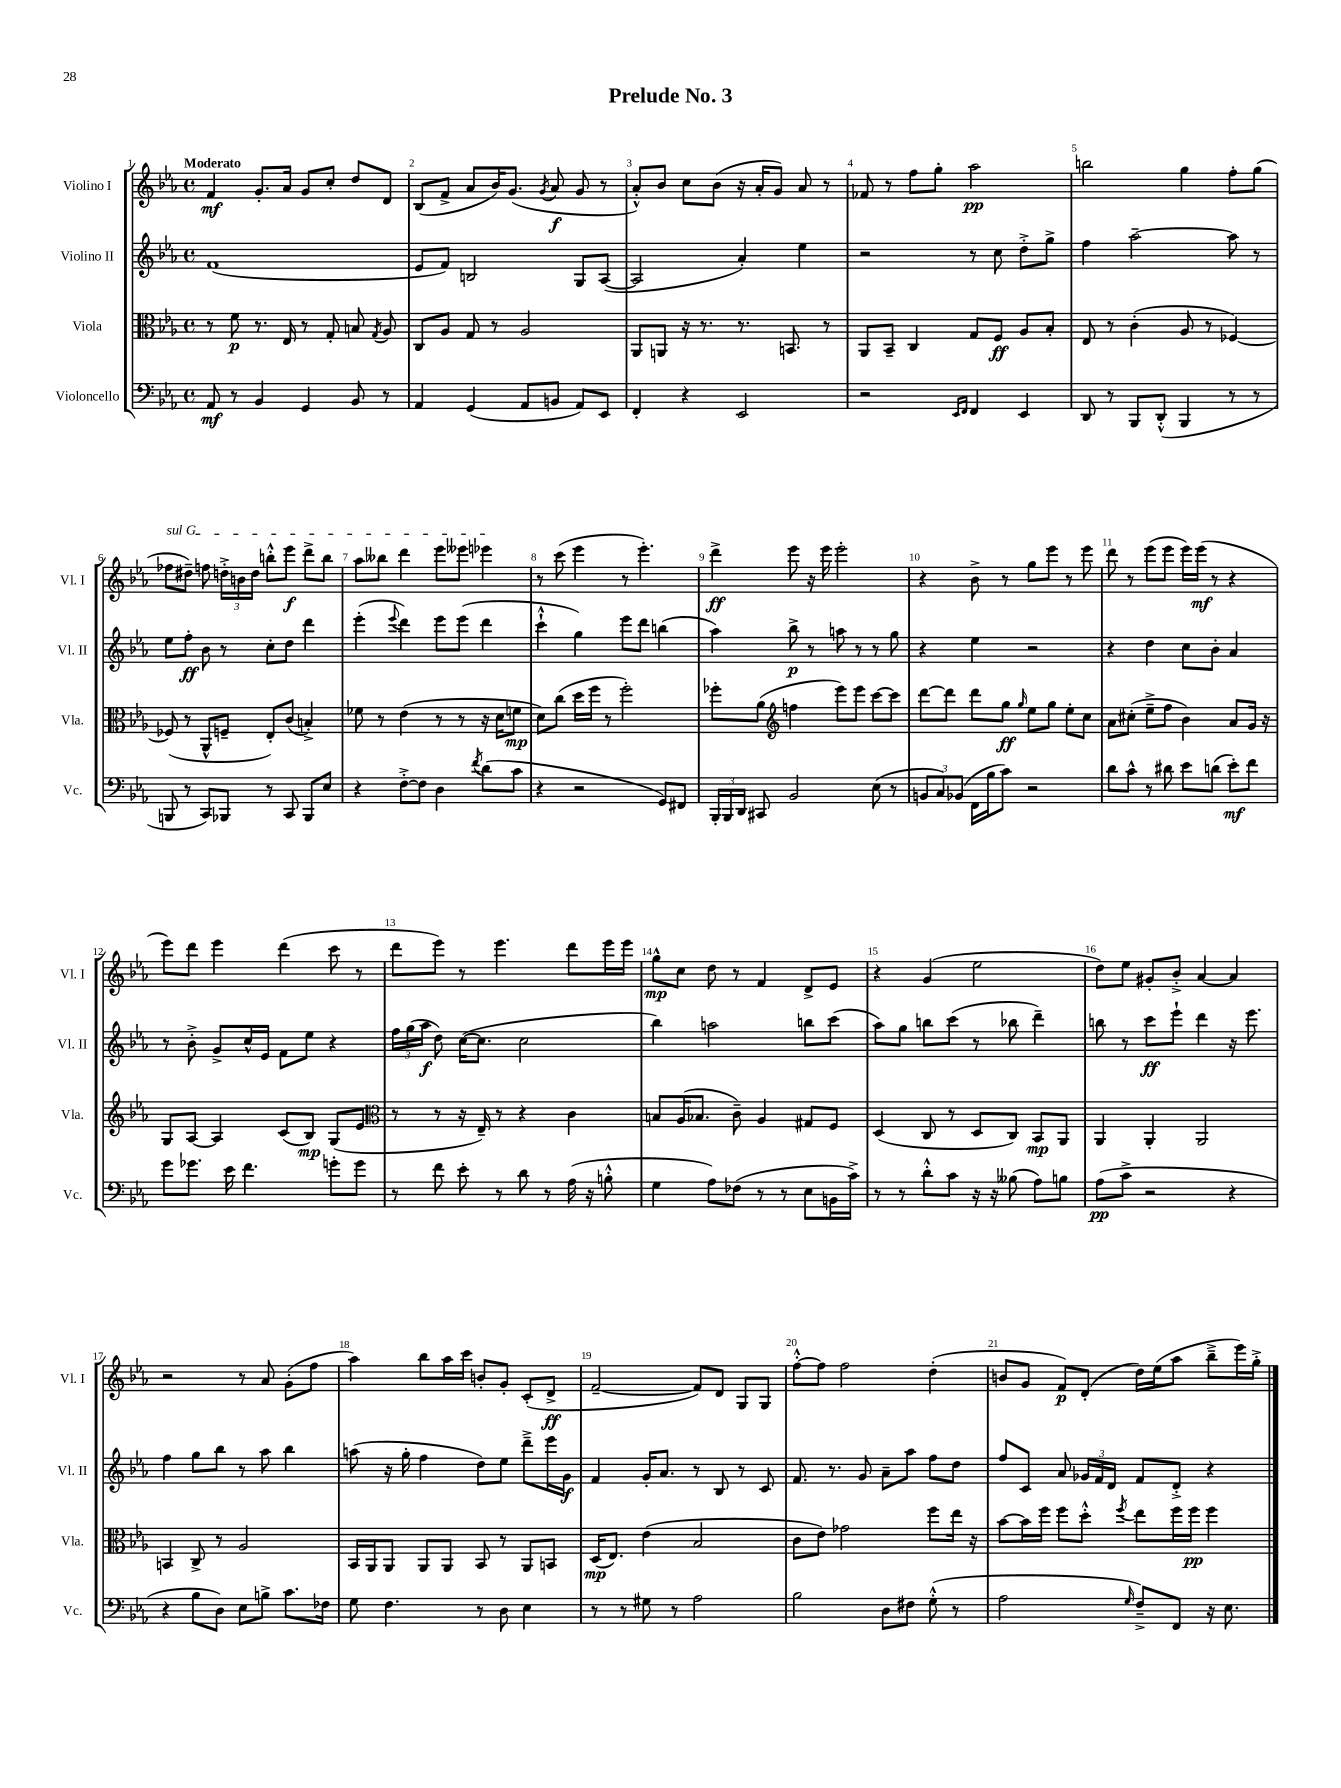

**kern	**kern	**kern	**kern
*staff4	*staff3	*staff2	*staff1
*clefF4	*clefC3	*clefG2	*clefG2
*k[b-e-a-]	*k[b-e-a-]	*k[b-e-a-]	*k[b-e-a-]
*M4/4	*M4/4	*M4/4	*M4/4
*met(c)	*met(c)	*met(c)	*met(c)
8AA-	8r	(1f	4f
8r	8f	.	.
4BB-	8.r	.	8.g'
.	16E-	.	16a-
4GG	8r	.	8g
.	8G'	.	8cc'
8BB-	8B	.	8dd
.	8qG	.	.
8r	8A-	.	8d
=	=	=	=
4AA-	8C	8e-	(8B-
.	8A-	8f)	8f^
(4GG	8G	2B	8a-
.	8r	.	16b-)
.	.	.	(8.g
8AA-	2A-	.	.
.	.	.	8qg
8BB	.	.	8a-
8AA-)	.	8G	8g
8EE-	.	([8A-	8r
=	=	=	=
4FF'	8AA-	2A-]	8a-'^^)
.	8AA	.	8b-
4r	16r	.	8cc
.	8.r	.	.
.	.	.	(8b-
2EE-	8.r	4a-')	16r
.	.	.	16a-'
.	.	.	8g)
.	8.BB	.	.
.	.	4ee-	8a-
.	8r	.	8r
=	=	=	=
2r	8AA-	2r	8f-
.	8BB-~	.	8r
.	4C	.	8ff
.	.	.	8gg'
16qqEE-	.	.	.
16qqFF	.	.	.
4FF	8G	8r	2aa-
.	8F	8cc	.
4EE-	8A-	8dd'^	.
.	8B-'	8gg^	.
=	=	=	=
8DD	8E-	4ff	2bb
8r	8r	.	.
8BBB-	(4c'	[2aa-~	.
(8DD'^^	.	.	.
4BBB-	8A-	.	4gg
.	8r	.	.
8r	[4F-)	8aa-]	8ff'
8r	.	8r	(8gg
=	=	=	=
8BBB	(8F-]	8ee-	8ff-
8r	8r	8ff'	8dd#~)
8CC)	8AA-^^	8b-	8ff
8BBB-	8F~	8r	24dd'^
.	.	.	24b
.	.	.	24dd
8r	8E-')	8cc'	8bb'^^
8CC	(8c	8dd	8eee-
8BBB-	4B'^)	4ddd	8ddd^
8E-	.	.	8bb
=	=	=	=
4r	8f-	(4eee-'	8aa-
.	8r	.	8bb--
.	.	8qqeee-	.
[8F'^	(4e-	4ddd)	4ddd
8F]	.	.	.
4D	8r	8eee-	8eee-
.	8r	(8eee-	8eee--
8qf	.	.	.
(8d	16r	4ddd	4eee-
.	16d	.	.
8c	8f	.	.
=	=	=	=
4r	8d)	4ccc`^^	8r
.	(8cc	.	(8ccc
2r	16dd	4gg)	4eee-
.	16ff	.	.
.	8r	.	.
.	2ff')	8eee-	8r
.	.	8ddd	4.eee-')
8GG)	.	(4bb	.
8FF#	.	.	.
=	=	=	=
24BBB-'	8ff-'	4aa-)	4ddd^
24BBB-	.	.	.
24DD	.	.	.
8CC#	(8a-	.	.
*	*clefG2	*	*
2BB-	4ff	8bb-^	8eee-
.	.	8r	16r
.	.	.	16eee-
.	8eee-)	8aa	2eee-'
.	8eee-	8r	.
(8E-	[8ccc	8r	.
8r	8ccc]	8gg	.
=	=	=	=
12BB	[8ddd	4r	4r
12C)	.	.	.
.	8ddd]	.	.
(12BB-	.	.	.
16FF	8ddd	4ee-	8b-^
16B-	.	.	.
8c)	8gg	.	8r
.	16qqgg	.	.
2r	8ee-	2r	8gg
.	8gg	.	8eee-
.	8ee-'	.	8r
.	8cc	.	8eee-
=	=	=	=
8d	8a-	4r	8ddd
8c^^	(8cc#'	.	8r
8r	8ee-~^	4dd	(8eee-
8d#	8ff	.	8eee-
8e-	4b-)	8cc	16eee-)
.	.	.	(16eee-
(8d	.	8b-'	8r
8e-')	8a-	4a-	4r
8f	16g	.	.
.	16r	.	.
=	=	=	=
8g	8G	8r	8eee-)
8.g-	[8A-	8b-'^	8ddd
.	4A-]	8g^	4eee-
16e-	.	.	.
4.f	.	16cc^^	.
.	.	16e-	.
.	(8c	8f	(4ddd
.	8B-)	8ee-	.
8g'	(8G	4r	8ccc
8g	8e-	.	8r
=	=	=	=
*	*clefC3	*	*
8r	8r	24ff	8ddd
.	.	(24gg	.
.	.	24aa-	.
8f	8r	8dd)	8eee-)
8e-'	16r	([16cc	8r
.	16E-~)	8.cc]	.
8r	8r	.	4.eee-
8d	4r	2cc	.
8r	.	.	.
(16A-	4c	.	8ddd
16r	.	.	.
8B'^^	.	.	16eee-
.	.	.	16eee-
=	=	=	=
4G	8B	4bb-)	8gg^^
.	(16A-	.	8cc
.	8.B-	.	.
8A-)	.	2aa	8dd
(8F-	8c~)	.	8r
8r	4A-	.	4f
8r	.	.	.
8E-	8G#	8bb	8d^
16BB	8F	(8ccc	8e-
16c^)	.	.	.
=	=	=	=
8r	(4D	8aa-)	4r
8r	.	8gg	.
8d'^^	8C	8bb	(4g
8c	8r	(8ccc	.
16r	8D	8r	2ee-
16r	.	.	.
(8B--	8C)	8bb-	.
8A-)	8BB-	4ddd~)	.
8B	8AA-	.	.
=	=	=	=
(8A-	4AA-	8bb	8dd)
8c^	.	8r	8ee-
2r	4AA-'	8ccc	8g#'
.	.	8eee-`	8b-'^
.	2AA-	4ddd	[4a-
4r	.	16r	4a-]
.	.	8.eee-	.
=	=	=	=
4r	4BB	4ff	2r
8B-	8C^	8gg	.
8D)	8r	8bb-	.
8E-	2A-	8r	8r
8B^	.	8aa-	8a-
8.c	.	4bb-	(8g'
.	.	.	8ff
16F-	.	.	.
=	=	=	=
8G	16BB-	(8aa	4aa-)
.	16AA-	.	.
4.F	8AA-	16r	.
.	.	16gg'	.
.	8AA-	4ff	8bb-
.	8AA-	.	16aa-
.	.	.	16ccc
8r	8BB-	8dd)	8b'
8D	8r	8ee-	8g'
4E-	8AA-	8ddd~^	(8c'
.	8BB	16eee-	8d^
.	.	16g	.
=	=	=	=
8r	(16D	4f	[2f~
.	8.E-)	.	.
8r	.	.	.
8G#	(4e-	16g'	.
.	.	8.a-	.
8r	.	.	.
2A-	2B-	8r	8f])
.	.	8B-	8d
.	.	8r	8G
.	.	8c	8G
=	=	=	=
2B-	8c	8.f	[8ff'^^
.	8e-)	.	8ff]
.	.	8.r	.
.	2g-	.	2ff
.	.	8g	.
8D	.	8a-~	.
8F#	.	8aa-	.
(8G'^^	8ff	8ff	(4dd'
8r	16ee-	8dd	.
.	16r	.	.
=	=	=	=
2A-	[8b-	8ff	8b
.	16b-]	8c	8g
.	16ff	.	.
.	8ff	8a-	8f)
.	8dd'^^	24g-	(8d'
.	.	24f	.
.	.	24d	.
16qqG	8qff	.	.
8F~^)	8ee-	8f	16dd)
.	.	.	(16ee-
8FF	16ff	8d'^	8aa-
.	16ff	.	.
16r	4ff	4r	8bb-~^
8.E-	.	.	.
.	.	.	16eee-)
.	.	.	16gg'^
==	==	==	==
*-	*-	*-	*-
